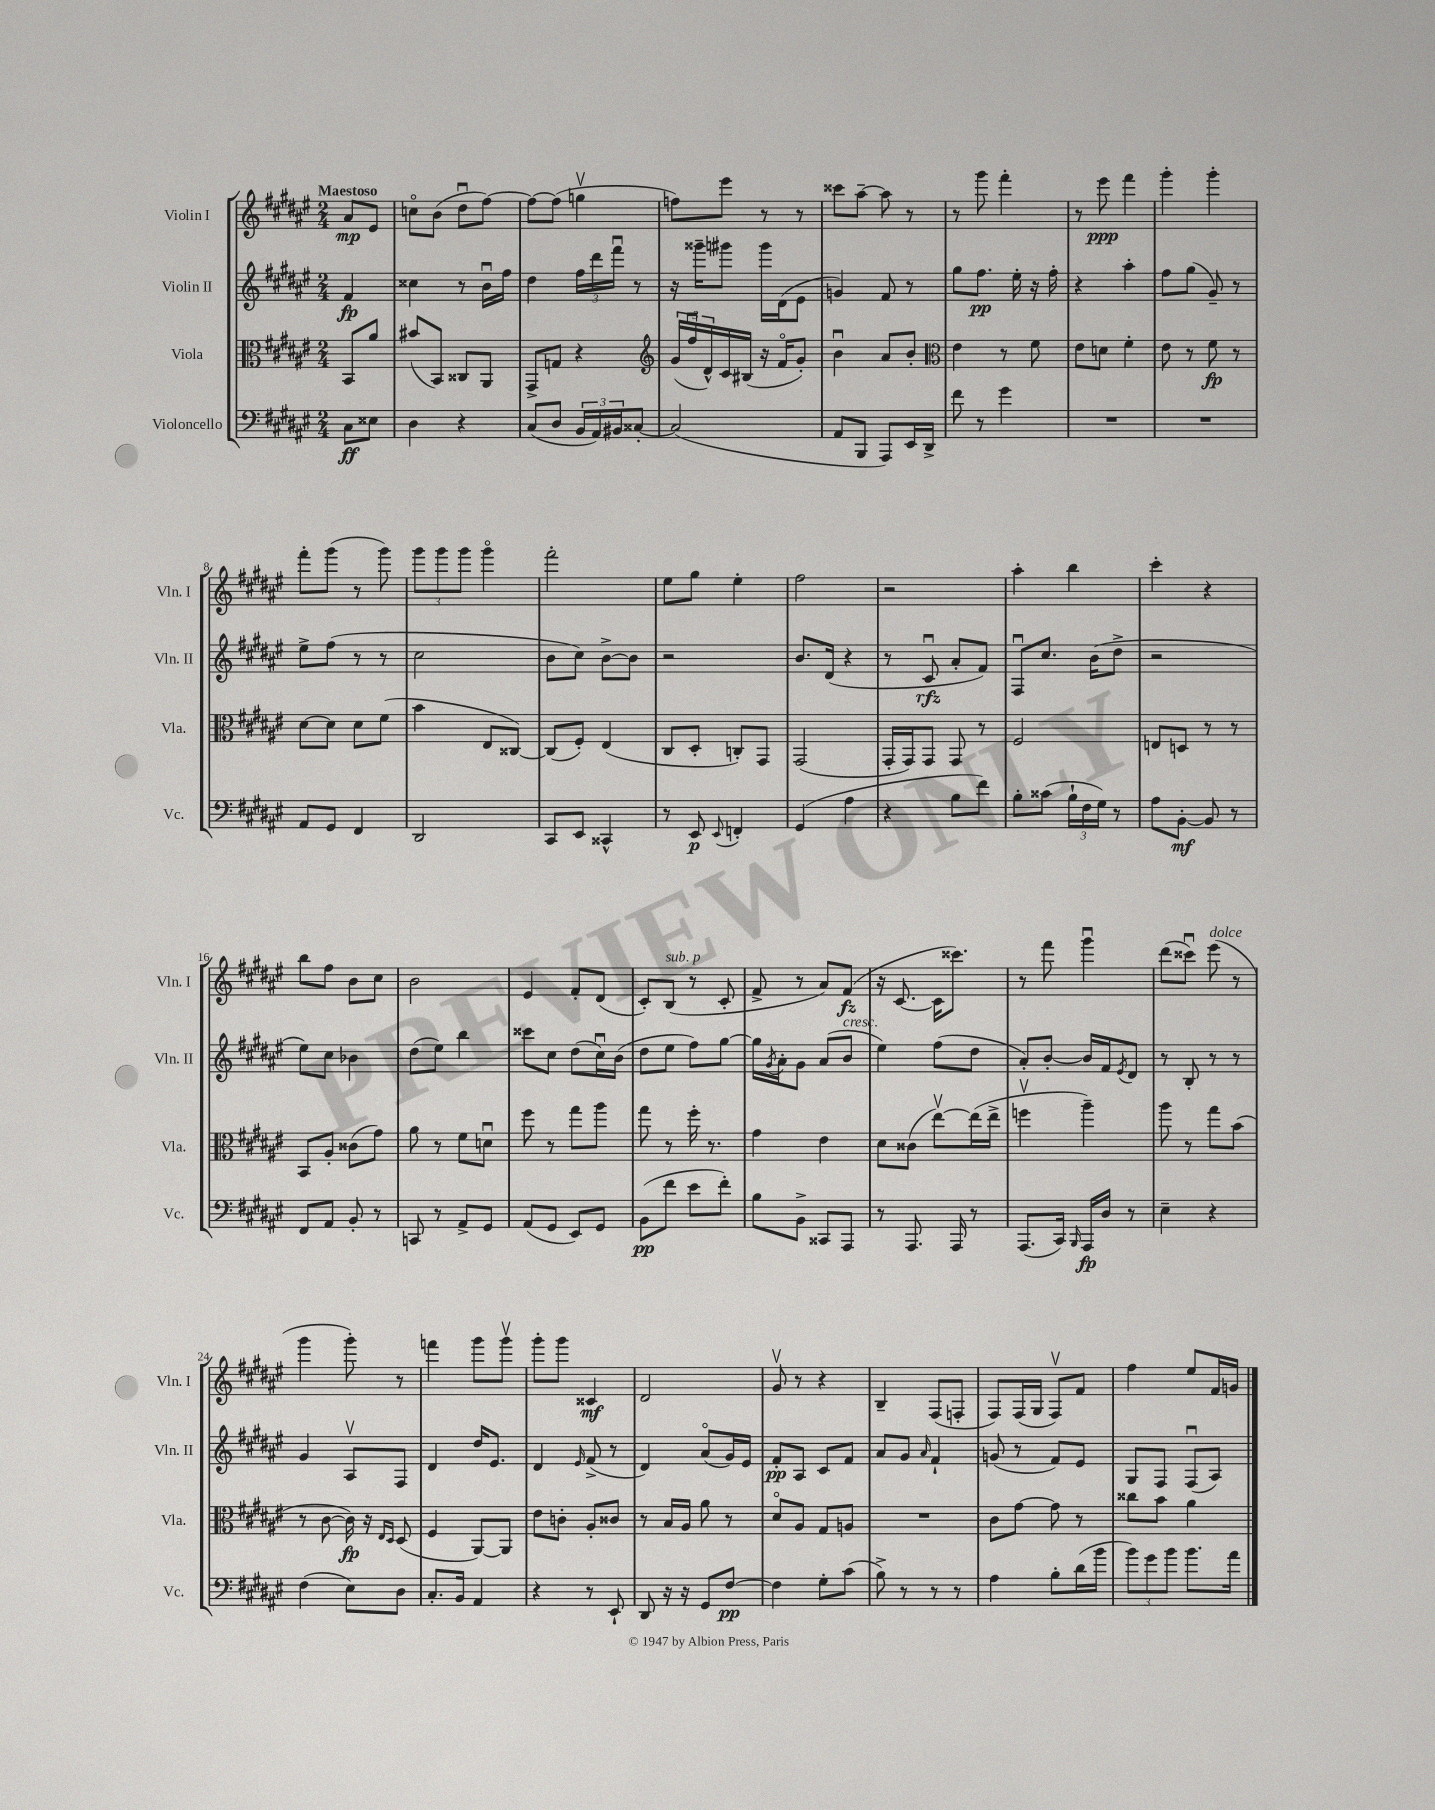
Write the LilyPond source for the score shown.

<<
\new StaffGroup <<
\new Staff = "s0" \with { instrumentName = "Violin I" shortInstrumentName = "Vln. I" } {
    \clef treble \key fis \major \numericTimeSignature \time 2/4 \partial 4 \tempo "Maestoso"
    ais'8\mp eis'8 |
    c''8\flageolet b'8( dis''8\downbow fis''8~) |
    fis''8~ fis''8( g''4\upbow |
    f''8) eis'''8 r8 r8 |
    cisis'''8 ais''8~-- ais''8 r8 |
    r8 gis'''8 fis'''4-. |
    r8 eis'''8\ppp fis'''4 |
    gis'''4-. gis'''4-. |
    fis'''8-. gis'''8( r8 gis'''8) |
    \tuplet 3/2 { gis'''8 gis'''8 gis'''8 } gis'''4\flageolet |
    fis'''2-. |
    eis''8 gis''8 eis''4-. |
    fis''2 |
    r2 |
    ais''4-. b''4 |
    cis'''4-. r4 |
    b''8 fis''8 b'8 cis''8 |
    b'2 |
    eis'4 fis'8-. dis'8( |
    cis'8-.) b8^\markup { \italic "sub. p" }( r8 cis'8-. |
    fis'8-> r8 ais'8) fis'8\fz( |
    r16 cis'8.~ cis'16 cisis'''8.) |
    r8 fis'''8 gis'''4\downbow |
    dis'''8( cisis'''8\downbow) eis'''8^\markup { \italic "dolce" }( r8 |
    gis'''4 gis'''8-.) r8 |
    f'''4 gis'''8 gis'''8\upbow |
    gis'''8-. gis'''8 cisis'4\mf |
    dis'2 |
    gis'8\upbow r8 r4 |
    b4-- fis8( f8-. |
    fis8) fis16( gis16 fis8\upbow) fis'8 |
    fis''4 eis''8 fis'16 g'16 \bar "|." |
}
\new Staff = "s1" \with { instrumentName = "Violin II" shortInstrumentName = "Vln. II" } {
    \clef treble \key fis \major \numericTimeSignature \time 2/4 \partial 4
    fis'4\fp |
    cisis''4 r8 b'16\downbow fis''16 |
    dis''4 \tuplet 3/2 { fis''16 dis'''16 fis'''16\downbow } r8 |
    r16 gisis'''16-- gis'''8 gis'''16 dis'16( eis'8 |
    g'4) fis'8 r8 |
    gis''8 fis''8.\pp eis''16-. r16 fis''16-. |
    r4 ais''4-. |
    fis''8 gis''8( gis'8--) r8 |
    eis''8-> fis''8( r8 r8 |
    cis''2 |
    b'8 cis''8) b'8~-> b'8 |
    r2 |
    b'8. dis'16( r4 |
    r8 cis'8\downbow\rfz ais'8-. fis'8) |
    fis8\downbow cis''8. b'16( dis''8-> |
    r2 |
    eis''8) cis''8 bes'4 |
    dis''8( eis''8) b''4 |
    cisis'''8 cis''8 dis''8( cis''16\downbow) b'16( |
    dis''8 eis''8 fis''8) gis''8~ |
    gis''16 \acciaccatura { gis'8 } ais'16-. gis'8 ais'8( b'8^\markup { \italic "cresc." } |
    eis''4) fis''8( dis''8 |
    ais'8-.) b'8~-. b'16 fis'16 \acciaccatura { eis'8 } dis'8 |
    r8 b8-. r8 r8 |
    gis'4 ais8\upbow fis8 |
    dis'4 dis''16 eis'8. |
    dis'4 \grace { eis'16 } fis'8->( r8 |
    dis'4) ais'8\flageolet( gis'16) eis'16 |
    fis'8-.\pp ais8 cis'8 fis'8 |
    ais'8 gis'8 \grace { ais'16 } fis'4-! |
    g'8( r8 fis'8) eis'8 |
    gis8 fis8 fis8\downbow( ais8) \bar "|." |
}
\new Staff = "s2" \with { instrumentName = "Viola" shortInstrumentName = "Vla." } {
    \clef alto \key fis \major \numericTimeSignature \time 2/4 \partial 4
    b,8 ais'8 |
    bis'8( b,8) cisis8 ais,8 |
    gis,8-> g8 r4 |
    \clef treble \tuplet 3/2 { gis'16( fis''16\downbow dis'16-^) } cis'16 bis16( r16 fis'16\flageolet gis'8-.) |
    b'4\downbow ais'8 b'8-. |
    \clef alto eis'4 r8 fis'8 |
    eis'8 d'8 fis'4-. |
    eis'8 r8 fis'8\fp r8 |
    dis'8~ dis'8 dis'8 fis'8( |
    b'4 eis8 cisis8~) |
    cisis8( fis8-.) eis4( |
    cis8 dis8-. c8-.) gis,8 |
    gis,2( |
    gis,16-. gis,16) gis,8 gis,8 r8 |
    fis2 |
    e8 d8 r8 r8 |
    b,8 ais8-. cisis'8( gis'8) |
    ais'8 r8 fis'8 d'8\downbow |
    fis''8 r8 gis''8 ais''8 |
    gis''8 r8 fis''16-. r8. |
    gis'4 eis'4 |
    dis'8 cisis'8( eis''8~\upbow) eis''16( eis''16-> |
    f''4\upbow ais''4--) |
    ais''8 r8 gis''8 b'8( |
    r8 cis'8~ cis'16\fp) r16 \grace { eis16 dis16 } dis8( |
    fis4 ais,8~) ais,8 |
    eis'8 c'8-. ais8-. cisis'8 |
    r8 b16 ais16 ais'8 r8 |
    dis'8\flageolet ais8 gis8 a8 |
    R2 |
    cis'8 gis'8~ gis'8 r8 |
    cisis''8 b'8 ais'4 \bar "|." |
}
\new Staff = "s3" \with { instrumentName = "Violoncello" shortInstrumentName = "Vc." } {
    \clef bass \key fis \major \numericTimeSignature \time 2/4 \partial 4
    cis8\ff eisis8 |
    dis4 r4 |
    cis8( dis8 \tuplet 3/2 { b,16 ais,16) bis,16 } cisis8~-. |
    cisis2( |
    ais,8 b,,8 ais,,8) eis,16 dis,16-> |
    fis'8 r8 gis'4 |
    R2 |
    R2 |
    ais,8 gis,8 fis,4 |
    dis,2 |
    cis,8 eis,8 cisis,4-^ |
    r8 eis,8\p \appoggiatura { eis,8 } f,4-. |
    gis,4( ais4 |
    r4 b8 fis'8) |
    b8-. cisis'8( \tuplet 3/2 { b16-! fis16 gis16) } r8 |
    ais8 b,8~-.\mf b,8 r8 |
    fis,8 ais,8 b,8-. r8 |
    c,8 r8 ais,8-> gis,8 |
    ais,8( gis,8 eis,8) gis,8 |
    b,8\pp( fis'8 eis'8 fis'8-.) |
    b8 b,8-> cisis,8 ais,,8 |
    r8 ais,,8. ais,,16 r8 |
    ais,,8.( cis,16) \grace { b,,16 } ais,,16\fp dis16 r8 |
    eis4-- r4 |
    fis4( eis8) dis8 |
    cis8.-. b,16 ais,4 |
    r4 r8 eis,8-! |
    dis,8 r16 r16 gis,8 fis8~\pp |
    fis4 gis8-. cis'8( |
    b8->) r8 r8 r8 |
    ais4 b8-. dis'16( b'16 |
    \tuplet 3/2 { b'8) gis'8 b'8 } b'8. ais'16 \bar "|." |
}
>>
>>
